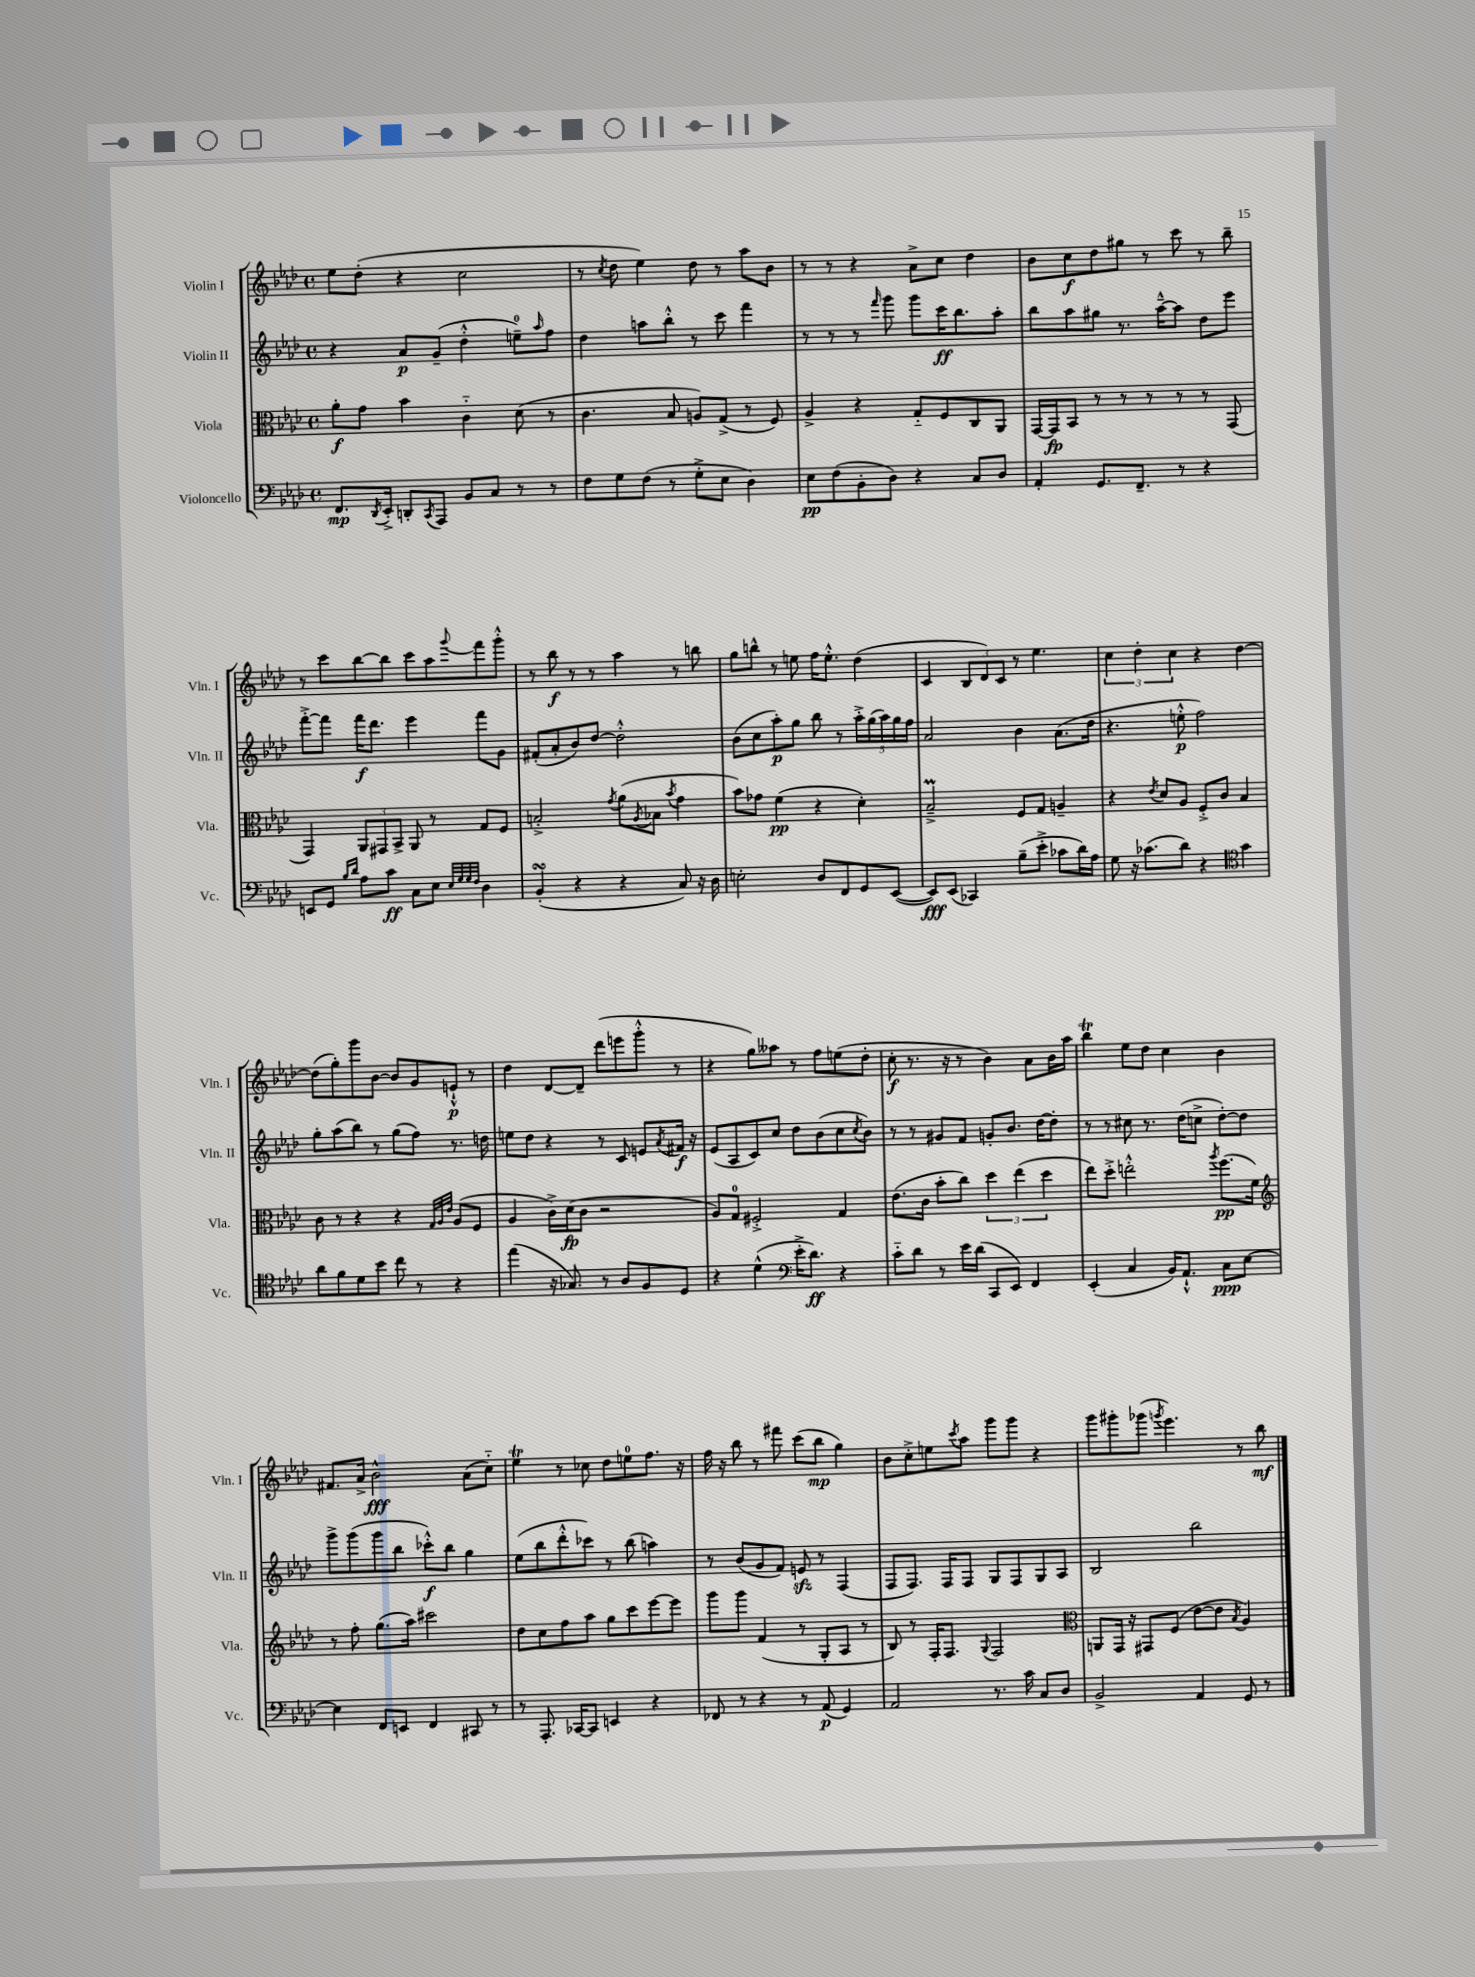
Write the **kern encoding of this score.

**kern	**kern	**kern	**kern
*staff4	*staff3	*staff2	*staff1
*clefF4	*clefC3	*clefG2	*clefG2
*k[b-e-a-d-]	*k[b-e-a-d-]	*k[b-e-a-d-]	*k[b-e-a-d-]
*M4/4	*M4/4	*M4/4	*M4/4
*met(c)	*met(c)	*met(c)	*met(c)
8.FF	8a-'	4r	8ee-
.	8g	.	(8dd-'
8qDD-	.	.	.
16EE-'^	.	.	.
8DD'	4b-	8a-	4r
8qCC	.	.	.
8AAA-	.	(8g~	.
8BB-	4c'~	4dd-'^^	2cc
8C	.	.	.
8r	(8d-	8ee~)	.
.	.	16qqaa-	.
8r	8r	8ff	.
=	=	=	=
8F	4.c	4dd-	8r
.	.	.	8qcc
8G	.	.	8dd-
(8F	.	8aa	4ee-)
8r	8B-	8bb-'^^	.
8G'^	8A)	8r	8dd-
8E-	(8G^	8ccc	8r
4D-)	8r	4fff	8aa-
.	8F)	.	8b-
=	=	=	=
8E-	4A-^	8r	8r
(8F	.	8r	8r
8BB-'	4r	8r	4r
.	.	16qqfff	.
8D-)	.	8ggg	.
4r	8G'~	8ggg	8a-^
.	8F	16ccc	8cc
.	.	8.bb-	.
8C	8C	.	4dd-
8D-	8AA-	8aa-'	.
=	=	=	=
4AA-'	[16GG	8bb-	8b-
.	16GG]	.	.
.	8BB-	8aa-	8cc
8.GG	8r	8gg#	8dd-
.	8r	8.r	8gg#
8.FF~	.	.	.
.	8r	.	8r
.	.	[16aa-~^^	.
8r	8r	8aa-]	8ccc
4r	8r	8dd-	8r
.	(8GG	8eee-	8bb-~
=	=	=	=
8EE	4GG)	[8fff'^	8r
8GG	.	8fff]	8ccc
16qqB-	.	.	.
16qqd-	.	.	.
8A-	12AA-	16fff	[8bb-
.	.	8.ddd-	.
.	12GG#	.	.
8c	.	.	8bb-]
.	12BB-^	.	.
8C	8AA-	4eee-	8ccc
8E-	8r	.	8aa-
32qqE-	.	.	.
32qqG	.	.	.
32qqG	.	.	.
32qqF	.	.	8qqggg
4D-	8G	8fff	8fff
.	8F	8g	8ggg'^^
=	=	=	=
(4BB-'	2B'^	(8f#'	8r
.	.	8a-'	8bb-
4r	.	8b-)	8r
.	.	[8dd-	8r
.	8qg	.	.
4r	(8a-	2dd-'^^]	4aa-
.	8qA-	.	.
.	8B-	.	.
.	8qb-	.	.
8C)	4g	.	8r
16r	.	.	8bb
16D-	.	.	.
=	=	=	=
2E'	8b-)	(8b-	8gg
.	8g-	8cc	8bb^^
.	(4f	8aa-')	8r
.	.	8gg	8ee
8D-	4r	8bb-	16ff
.	.	.	8.ee'^^
8FF	.	8r	.
8GG	4d-')	20aa-'^	(4dd-
.	.	(20gg	.
.	.	20aa-)	.
([8EE-	.	.	.
.	.	20gg	.
.	.	20ff	.
=	=	=	=
8EE-])	2B-~^	2a-	4c
(8EE-	.	.	.
4CC-)	.	.	12B-
.	.	.	12d-)
.	.	.	12c
(8B-~	8F	4b-	8r
8e-'^	8G	.	4.ee-
8c-	4A~	(8.a-	.
16d-)	.	.	.
16A-	.	16dd-	.
=	=	=	=
8G	4r	4.r	6cc
16r	.	.	.
.	.	.	6dd-'
(8.c-	.	.	.
.	8qe-	.	.
.	8d-	.	.
.	.	.	6cc
8d-)	8A-	8ee'^^	.
4r	8F'^	2ff)	4r
.	8c	.	.
*clefC4	*	*	*
4g	4B-	.	[4dd-
=	=	=	=
8a-	8c	8gg'	(8dd-]
8f	8r	(8aa-	8gg')
8d-	4r	8bb-)	8ggg
8b-	.	8r	[8b-
8cc	4r	(8gg	8b-]
8r	.	8ff)	8g
.	32qqG	.	.
.	32qqA-	.	.
.	32qqe-	.	.
4r	(8A-	8.r	8e`^^
.	8F	.	8r
.	.	16dd	.
=	=	=	=
(4ee-	4A-	8ee	4dd-
.	.	8dd-	.
16r	16c^)	4r	[8d-
8.G-)	(16d-	.	.
.	8c	.	8d-~]
8r	2r	8r	(8ddd-
8A-	.	8c	8eee
8F	.	8e	8ggg'^^
.	.	8qa-	.
8D-	.	16f#	8r
.	.	16r	.
=	=	=	=
4r	8A-)	(8e-	4r
.	8G	8A-	.
(4d-^^	2F#'^	8c)	8gg)
.	.	8cc	8aa--
*clefF4	*	*	*
16e-'^	.	8dd-	8r
8.d-)	.	.	.
.	.	(8b-	8ff
4r	4G	8cc	(8ee
.	.	8qcc	.
.	.	8b-)	8dd-'
=	=	=	=
8c'~	(8.e-	8r	8cc'
8d-	.	8r	8.r
.	16c	.	.
8r	8b-'	8g#	.
.	.	.	16r
16e-	8cc)	8f	8r
(16d-	.	.	.
8CC	6dd-	8g'	4b-)
8EE-)	.	8.b-	.
.	(6ee-	.	.
4FF	.	.	8a-
.	.	[16dd-	.
.	6dd-	.	.
.	.	8dd-']	16b-
.	.	.	16aa-
=	=	=	=
(4EE-'	8ee-)	8r	4bb-
.	8dd-'^	8r	.
4C	2ee'^^	8cc#	8ee-
.	.	8.r	8dd-
16BB-)	.	.	4cc
8.AA-`^^	.	(16dd-	.
.	.	8cc^	.
.	8qaa-	.	.
8C	(8.ff	[8dd-')	4b-
[8E-	.	8dd-]	.
.	16f)	.	.
=	=	=	=
*	*clefG2	*	*
4E-]	8r	8ggg^	8.f#
.	8ff'	(8ggg	.
.	.	.	16a-^
8FF	(8.gg	8ggg	2b-^^
8EE	.	8bb-	.
.	16aa-)	.	.
4FF	2ccc#	8ccc-'^^)	.
.	.	8bb-	.
8CC#	.	4gg	(8a-
8r	.	.	8cc'~)
=	=	=	=
8r	8dd-	(8ee-	4ee-
8.AAA-'	8cc	8bb-	.
.	8ff	8ddd-'^^	8r
[16CC-	.	.	.
8CC-]	8aa-	8ccc-)	8cc-
4EE	8gg	8r	8dd-
.	8ccc	(8bb-	8ee
4r	[8eee-	4aa)	8.ff
.	8eee-]	.	.
.	.	.	16r
=	=	=	=
8FF-	8ggg	8r	16ff
.	.	.	16r
8r	8ggg	(8b-	8bb-
4r	(4f	8g	8r
.	.	8f)	8fff#
8r	8r	8e	(8ccc
(8AA-	8G'	8r	8bb-
4GG)	8A-	(4F	4gg)
.	8r	.	.
=	=	=	=
2AA-	8B-)	8F	8b-
.	8r	8.F)	8cc'^
.	16F'	.	8ee
.	8.F	16F	.
.	.	.	8qccc
.	.	8F	8aa-
.	8qqG	.	.
8.r	2F	8G	8ggg
.	.	8F	8ggg
16c	.	.	.
8C	.	8G	4r
8D-	.	8A-	.
=	=	=	=
*	*clefC3	*	*
2BB-^	8AA	2B-	8ggg
.	16GG	.	8ggg#'
.	16r	.	.
.	8GG#	.	(8ggg-
.	.	.	8qggg
.	(8F	.	4.eee-)
4AA-	[8e-	2bb-	.
.	8e-]	.	.
.	8qB-	.	.
8GG	4A-)	.	8r
8r	.	.	8bb-
==	==	==	==
*-	*-	*-	*-
